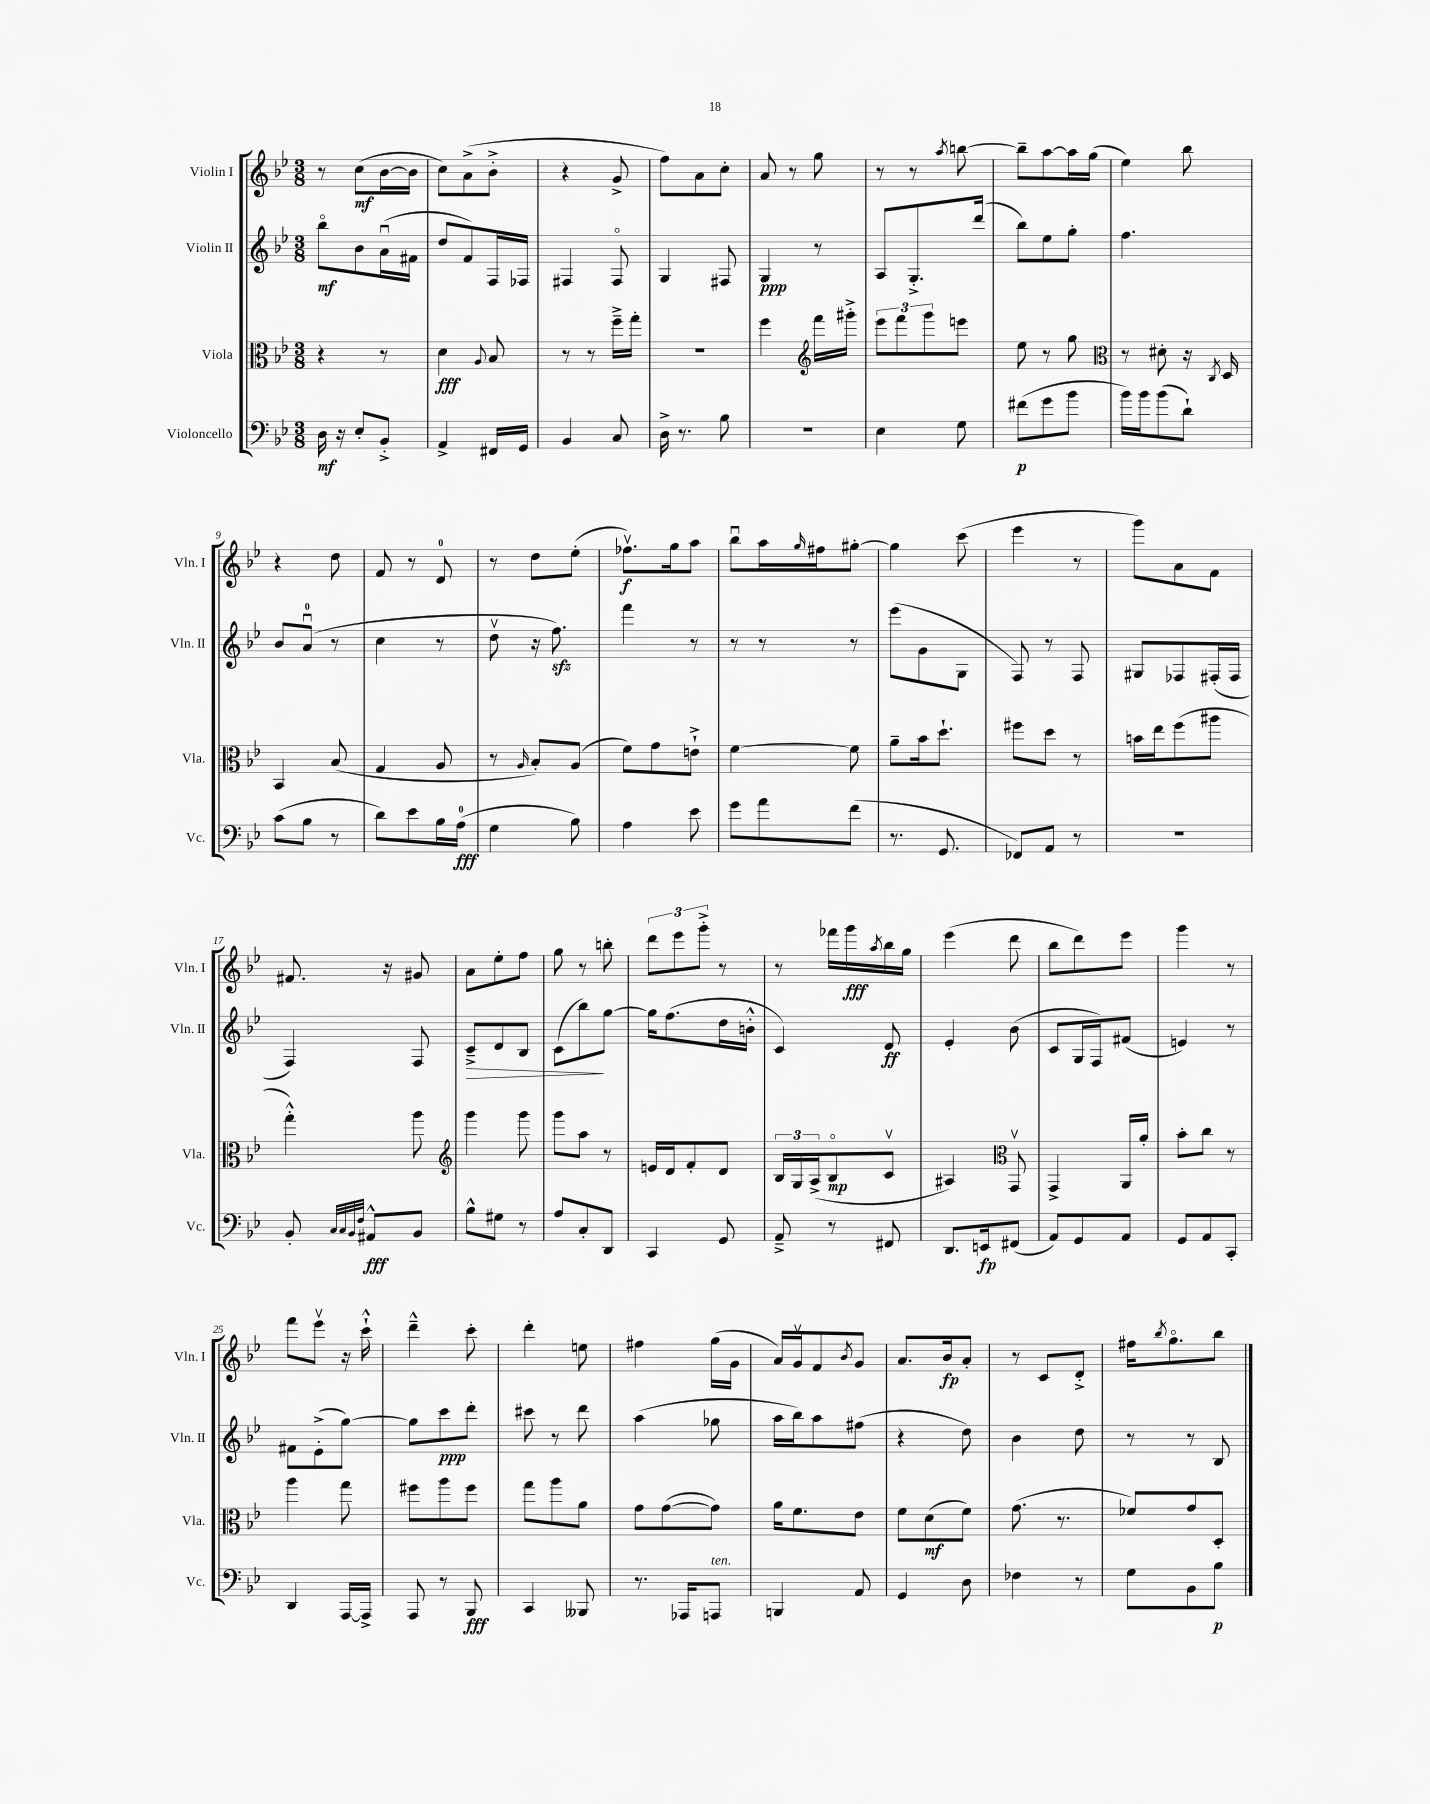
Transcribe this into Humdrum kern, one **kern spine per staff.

**kern	**kern	**kern	**kern
*staff4	*staff3	*staff2	*staff1
*clefF4	*clefC3	*clefG2	*clefG2
*k[b-e-]	*k[b-e-]	*k[b-e-]	*k[b-e-]
*M3/8	*M3/8	*M3/8	*M3/8
16D	4r	8bb-o	8r
16r	.	.	.
8E-'	.	8b-	(8cc
8BB-'^	8r	(16au	[16b-
.	.	16f#	16b-]
=	=	=	=
4AA^	4d	8dd	8cc)
.	.	8f)	(8a^
.	8qqA	.	.
16FF#	8B-	16F	8b-'^
16GG	.	16F-	.
=	=	=	=
4BB-	8r	4F#	4r
.	8r	.	.
8C	16ff~^	8F#o	8g^
.	16gg'	.	.
=	=	=	=
16D^	4.r	4G	8ff)
8.r	.	.	.
.	.	.	8a
8B-	.	8F#	8cc'
=	=	=	=
4.r	4ff	4G	8a
.	.	.	8r
*	*clefG2	*	*
.	16fff	8r	8gg
.	16ggg#'^	.	.
=	=	=	=
4E-	12eee-	8A	8r
.	12fff	.	.
.	.	8.G'^	8r
.	12ggg	.	.
.	.	.	8qaa
8G	8eee	.	[8bb
.	.	(16ddd	.
=	=	=	=
(8f#	8ee-	8bb-)	8bb~]
8g	8r	8ee-	[8aa
8b-	8gg	8gg'	16aa]
.	.	.	(16gg
=	=	=	=
*	*clefC3	*	*
16b-)	8r	4.ff	4ee-)
16b-	.	.	.
(8b-	8d#'	.	.
8d`)	16r	.	8bb-
.	8qC	.	.
.	16D	.	.
=	=	=	=
(8c	4BB-	8b-	4r
8B-	.	(8au	.
8r	(8B-	8r	8dd
=	=	=	=
8d)	4G	4cc	8f
8e-	.	.	8r
16B-	8A	8r	8d
(16A	.	.	.
=	=	=	=
4G	8r	8ddv	8r
.	16qqA	.	.
.	8B-')	16r	8dd
.	.	8.ff)	.
8B-)	(8A	.	(8ee-'
=	=	=	=
4A	8f)	4fff	8.ff-v)
.	8g	.	.
.	.	.	16gg
8e-	8e`^	8r	8aa
=	=	=	=
8g	[4f	8r	8bb-u
8a	.	8r	16aa
.	.	.	16qqgg
.	.	.	16ff#
(8f	8f]	8r	[8gg#'
=	=	=	=
8.r	8a~	(8eee-	4gg#]
.	16b-	8g	.
8.GG	8.dd`	.	.
.	.	8G	(8ccc
=	=	=	=
8FF-)	8ff#	8F)	4eee-
8AA	8dd	8r	.
8r	8r	8F	8r
=	=	=	=
4.r	16b	8G#	8ggg)
.	16ee-	.	.
.	(8ff	8F-	8a
.	8aa#	(16F#'	8f
.	.	16F#	.
=	=	=	=
8BB-'	4gg'^^)	4F)	8.f#
32qqC	.	.	.
32qqC	.	.	.
32qqBB-	.	.	.
32qqF	.	.	.
8AA#^^	.	.	.
.	.	.	16r
8BB-	8aa	8F	8g#
=	=	=	=
*	*clefG2	*	*
8B-^^	4ggg	8c~^	8a
8G#	.	8d	8ee-'
8r	8ggg	8B-	8ff
=	=	=	=
8A	8ggg	(8c	8gg
8C'	8aa	8bb-)	8r
8DD	8r	[8gg	8bb'
=	=	=	=
4CC	16e	16gg]	12ddd
.	16d	(8.ff	.
.	.	.	12eee-
.	8f'	.	.
.	.	.	12ggg'^
8GG	8d	16dd	8r
.	.	16b'^^	.
=	=	=	=
8AA~^	24B-	4c)	8r
.	24G	.	.
.	(24A^	.	.
8r	8B-o	.	16fff-
.	.	.	16ggg
.	.	.	8qaa
8FF#	8cv	8d	16bb-
.	.	.	16gg
=	=	=	=
8.DD	4A#)	4e-'	(4eee-
16EE	.	.	.
*	*clefC3	*	*
(8FF#	8GGv	(8b-	8ddd
=	=	=	=
8AA)	4GG^	8c	8bb-
8GG	.	16G	8ddd)
.	.	16F)	.
8AA	16AA	(8f#	8eee-
.	16a'	.	.
=	=	=	=
8GG	8b-'	4e)	4ggg
8AA	8cc	.	.
8CC'	8r	8r	8r
=	=	=	=
4DD	4aa	8f#	8fff
.	.	(8e-'^	8eee-v
[16AAA	8gg	[8gg)	16r
16AAA^]	.	.	16ccc`^^
=	=	=	=
8AAA	8ff#	8gg]	4ddd~^^
8r	8aa	8ccc	.
8BBB-	8ff#	8ddd'	8ccc'
=	=	=	=
4CC	8gg	8ccc#	4ddd'
.	8aa	8r	.
8BBB--	8a	8ddd	8ee
=	=	=	=
8.r	8g	(4aa	4ff#
.	([8g	.	.
16AAA-	.	.	.
8AAA	8g])	8gg-	(16gg
.	.	.	16g
=	=	=	=
4BBB	16a	16aa	16a)
.	8.f	16bb-)	16gv
.	.	8aa	8f
.	.	.	8qb-
8AA	8e-	(8ff#	8g
=	=	=	=
4GG	8f	4r	8.a
.	(8d	.	.
.	.	.	16b-
8D	8f)	8dd)	8a'
=	=	=	=
4F-	(8.g	4b-	8r
.	.	.	8c
.	8.r	.	.
8r	.	8dd	8d'^
=	=	=	=
8G	8f-)	8r	16ff#
.	.	.	8qbb-
.	.	.	8.ggo
8BB-	8g	8r	.
8B-	8D'	8B-	8bb-
==	==	==	==
*-	*-	*-	*-
